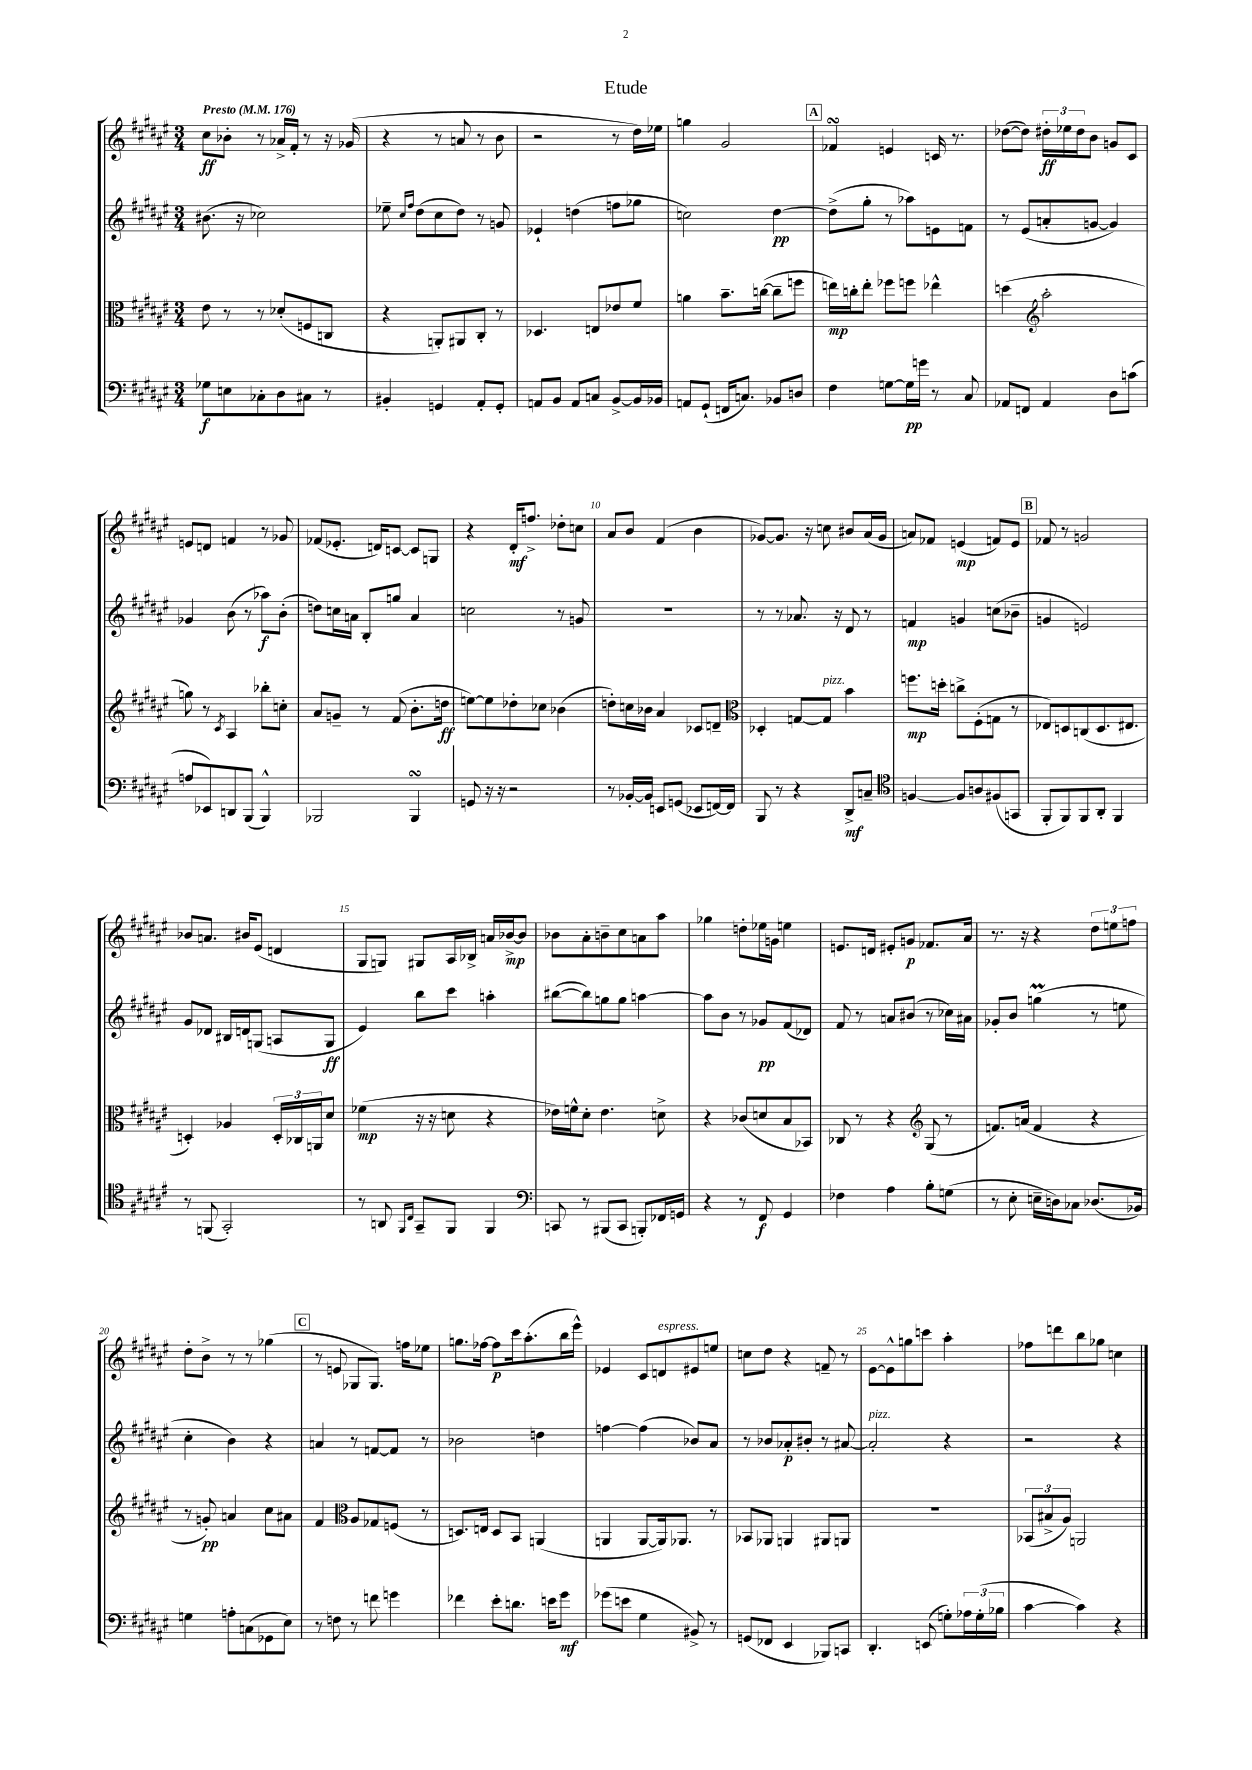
\header { title = "Etude" }
<<
\new StaffGroup <<
\new Staff = "s0" {
    \clef treble \key fis \major \numericTimeSignature \time 3/4 \tempo "Presto" 4 = 176
    cis''8\ff bes'8-. r8 aes'16-> fis'16-. r8 r16 ges'16( |
    r4 r8 a'8 r8 b'8 |
    r2 r8 dis''16) ees''16 |
    g''4 gis'2 |
    \mark \markup { \box "A" } fes'4\turn e'4 c'16 r8. |
    des''8~( des''8) \tuplet 3/2 { dis''16-.\ff ees''16 dis''16 } b'8 g'8 cis'8 |
    e'8 d'8 f'4 r8 ges'8 |
    fes'8( ees'8.-. d'16) c'8~ c'8 g8 |
    r4 dis'16-.\mf f''8.-> des''8-. c''8 |
    ais'8 b'8 fis'4( b'4 |
    ges'8~) ges'8. r16 c''8 bis'8 ais'16( ges'16 |
    a'8) fes'8 e'4\mp( f'8) e'8 |
    \mark \markup { \box "B" } fes'8 r8 g'2 |
    bes'8 a'8. bis'16 eis'8( d'4 |
    gis8 g8) gis8 ais16 bes16-> a'16 bes'16~->\mp bes'8 |
    bes'8 ais'8-. b'8-- cis''8 a'8 ais''8 |
    ges''4 d''8-. ees''16 g'16 e''4 |
    e'8. d'16 eis'8-. g'8\p fes'8. ais'16 |
    r8. r16 r4 \tuplet 3/2 { dis''8 e''8 f''8 } |
    dis''8-. b'8-> r8 r8 ges''4( |
    \mark \markup { \box "C" } r8 e'8 ges8 ges8.) f''16 ees''8 |
    g''8. fes''16~ fes''8\p cis'''16 ais''8.-.( b''16 eis'''16-^) |
    ees'4 cis'8 d'8^\markup { \italic "espress." } eis'8 e''8 |
    c''8 dis''8 r4 f'8-- r8 |
    eis'8~ eis'8-^ g''8 c'''8 ais''4-. |
    fes''8 d'''8 b''8 ges''8 c''4 \bar "|." |
}
\new Staff = "s1" {
    \clef treble \key fis \major \numericTimeSignature \time 3/4
    bis'8.( r16 ces''2) |
    ees''8-- \grace { cis''16 fis''16 } dis''8( cis''8 dis''8) r8 g'8 |
    ees'4-! d''4( f''8 ges''8 |
    c''2) dis''4~\pp |
    \mark \markup { \box "A" } dis''8->( gis''8-. r8 aes''8) e'8 f'8 |
    r8 eis'8( a'8-. g'8~ g'4) |
    ges'4 b'8( r8 aes''8\f) b'8-.( |
    d''8) c''16 a'16 b8-. g''8 a'4 |
    c''2 r8 g'8 |
    R2. |
    r8 r8 aes'8. r16 dis'8 r8 |
    f'4\mp g'4 c''8( bes'8-- |
    \mark \markup { \box "B" } g'4 e'2) |
    gis'8 des'8 bis16 d'16 g8( a8 g8\ff |
    eis'4) b''8 cis'''8 a''4-. |
    bis''8~( bis''8) g''8 g''8 a''4~ |
    a''8 b'8 r8 ges'8\pp fis'8( des'8) |
    fis'8 r8 a'8 bis'8( r8 ces''16) ais'16 |
    ges'8-. b'8 g''4\prall( r8 e''8 |
    cis''4-. b'4) r4 |
    \mark \markup { \box "C" } a'4 r8 f'8~ f'8 r8 |
    bes'2 d''4 |
    f''4~ f''4( bes'8) ais'8 |
    r8 bes'8 aes'8-.\p bis'8-. r8 ais'8~ |
    ais'2-.^\markup { \italic "pizz." } r4 |
    r2 r4 \bar "|." |
}
\new Staff = "s2" {
    \clef alto \key fis \major \numericTimeSignature \time 3/4
    eis'8 r8 r8 des'8-.( f8 c8 |
    r4 a,8-.) ais,8 cis8-. r8 |
    des4. e8 ees'8 fis'8 |
    a'4 b'8.-- c''16~( c''8-- f''8 |
    \mark \markup { \box "A" } e''16\mp) c''16-. e''8-. fes''8 f''8 ees''4-^ |
    d''4( \clef treble ais''2-. |
    g''8) r8 \acciaccatura { cis'8 } ais4 bes''8-. c''8-. |
    ais'8 g'8-- r8 fis'8( b'8.-. d''16\ff |
    e''8~) e''8 des''8-. ces''8 bes'4( |
    d''8-.) c''16 bes'16 ais'4 ces'8 d'8-- |
    \clef alto des4-. g8~ g8^\markup { \italic "pizz." } b'4 |
    f''8.\mp d''16-. c''8-> fis8-.( g8 r8 |
    \mark \markup { \box "B" } ees8) d8 c8( d8. eis8. |
    d4-.) aes4 \tuplet 3/2 { d16-. ces16 a,16 } dis'8 |
    fes'4\mp( r16 r16 d'8 r4 |
    ees'16) f'16-^ dis'8-. ees'4. d'8-> |
    r4 ces'8( d'8 b8 bes,8) |
    ces8 r8 r4 \clef treble gis8( r8 |
    f'8.) a'16( f'4 r4 |
    r8 g'8-.\pp) a'4 cis''8 ais'8 |
    \mark \markup { \box "C" } fis'4 \clef alto ais8 ges8 f8( r8 |
    d8.) e16 d8 b,8 a,4( |
    a,4 a,8~ a,16) aes,8. r8 |
    bes,8 aes,8 a,4 ais,8 a,8 |
    R2. |
    \tuplet 3/2 { bes,8( bis8-> ais8) } a,2 \bar "|." |
}
\new Staff = "s3" {
    \clef bass \key fis \major \numericTimeSignature \time 3/4
    ges8\f e8 ces8-. dis8 cis8 r8 |
    bis,4-. g,4 ais,8-. g,8-. |
    a,8 b,8 a,8 c8 b,8~-> b,16 bes,16 |
    a,8 gis,8-!( f,16 c8.) bes,8 d8 |
    \mark \markup { \box "A" } fis4 g8~ g16\pp g'16 r8 cis8 |
    aes,8 f,8 aes,4 dis8 c'8( |
    a8 ees,8) d,8 b,,8( b,,4-^) |
    bes,,2 bes,,4\turn |
    g,8 r16 r16 r2 |
    r8 bes,16~-. bes,16 e,8 g,8( ees,8 f,16~) f,16 |
    b,,8 r8 r4 dis,8->\mf c8-- |
    \clef tenor f4~ f8 a8 fis8( g,8 |
    \mark \markup { \box "B" } fis,8-. fis,8) fis,8 ais,8-. fis,4 |
    r8 f,8( gis,2-.) |
    r8 a,8 \grace { fis,16 cis16 } gis,8-- fis,8 fis,4 |
    \clef bass c,8 r8 bis,,8( c,8 b,,8-.) fes,16 g,16 |
    r4 r8 fis,8\f gis,4 |
    fes4 ais4 b8-. g8( |
    r8 eis8-. e16-- d16) ces8 des8.( bes,16) |
    g4 a8-. c8( ges,8 eis8) |
    \mark \markup { \box "C" } r8 f8 r8 f'8 g'4 |
    fes'4 eis'8-. d'8. e'16 gis'8\mf |
    ges'8( e'8 gis4 bis,8->) r8 |
    g,8( fes,8 eis,4 bes,,8) c,8 |
    dis,4.-. e,8( g8-.) \tuplet 3/2 { aes16 g16-.( bes16 } |
    cis'4~ cis'4) r4 \bar "|." |
}
>>
>>
\layout { \context { \Score \override BarNumber.break-visibility = ##(#f #t #t) barNumberVisibility = #(every-nth-bar-number-visible 5) } }
